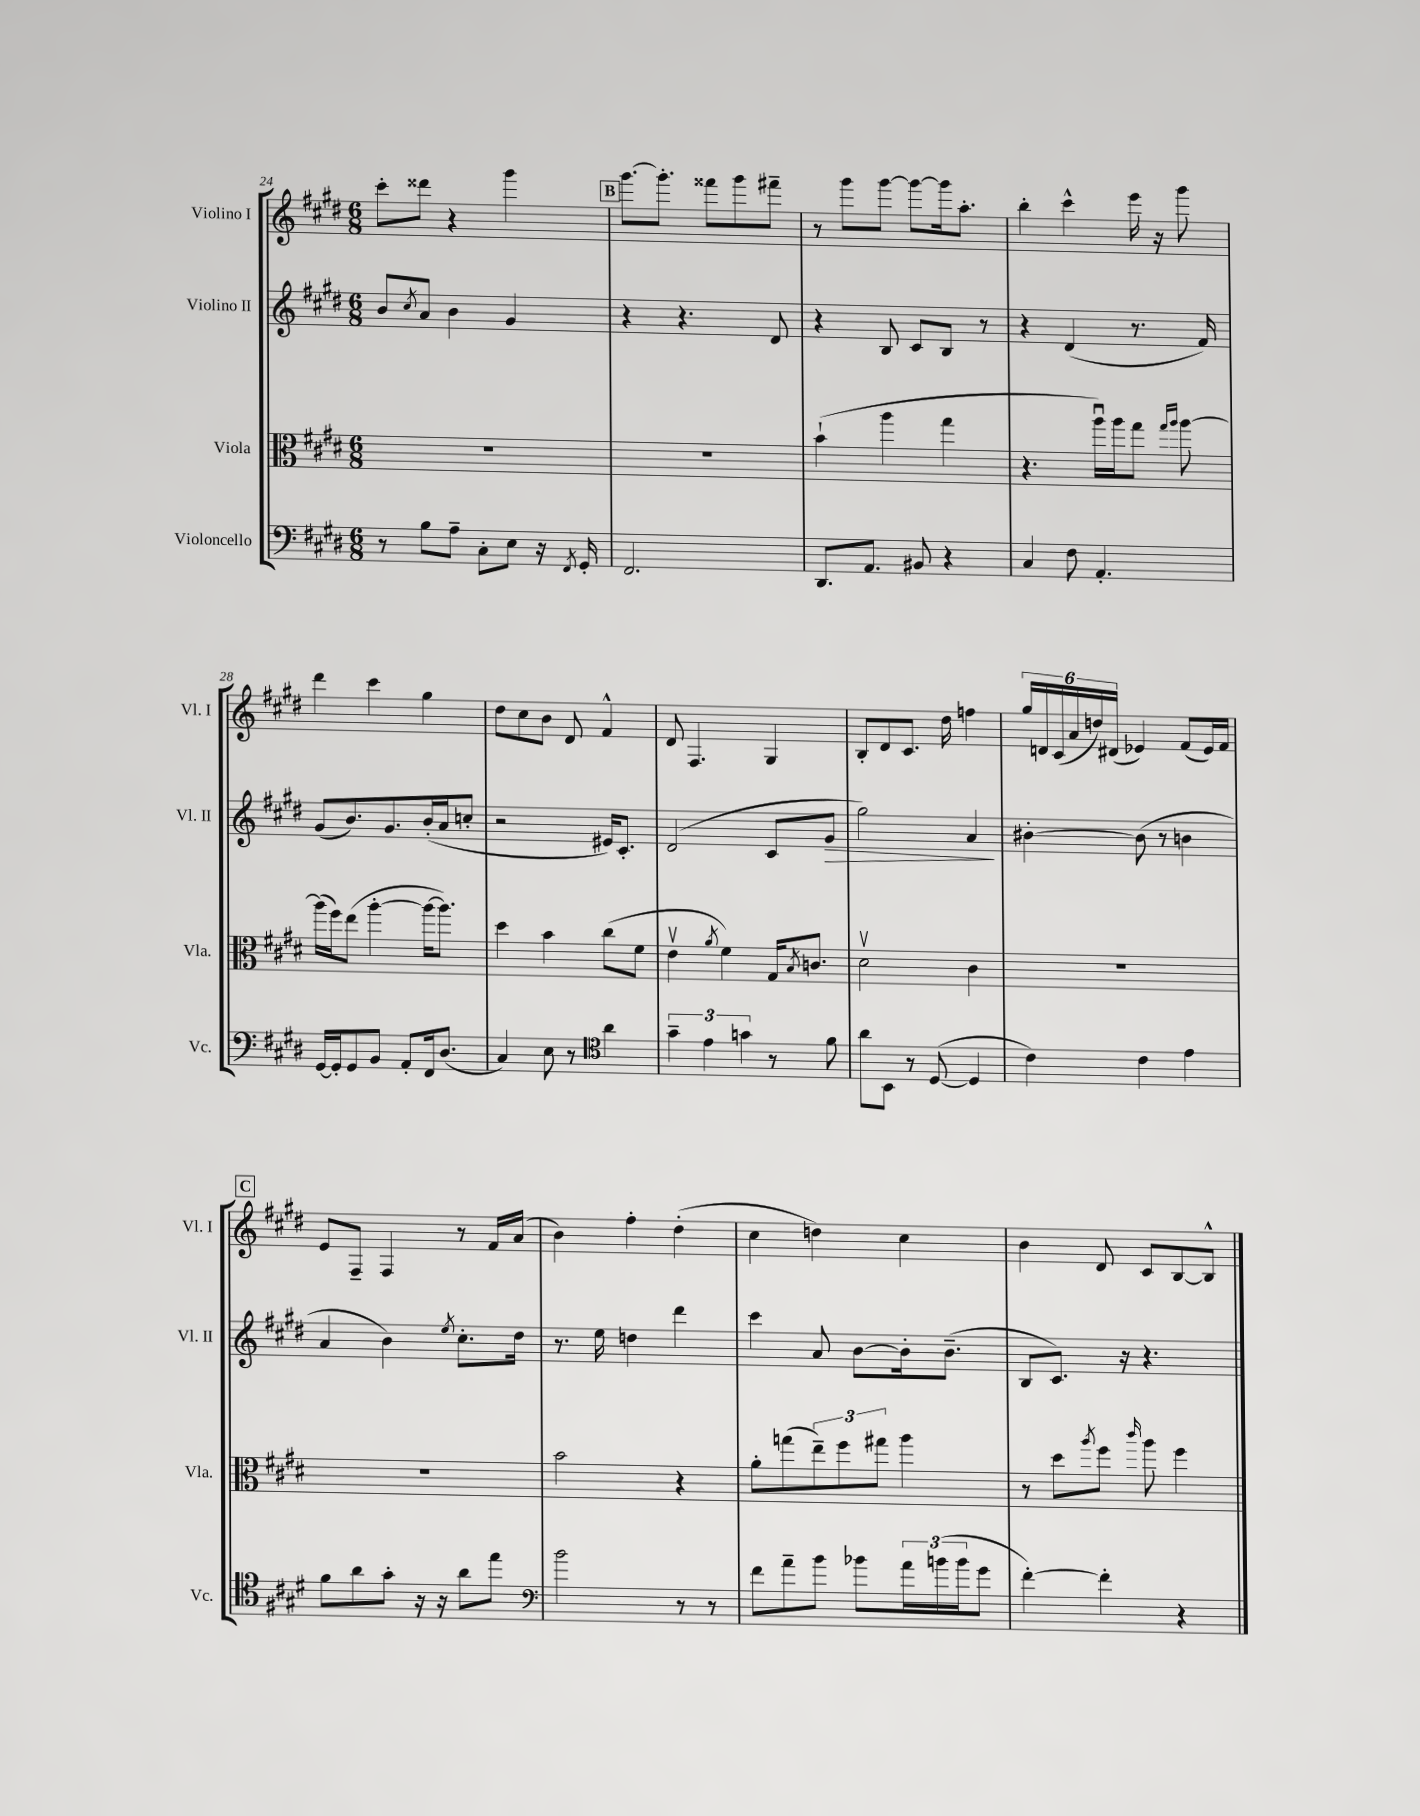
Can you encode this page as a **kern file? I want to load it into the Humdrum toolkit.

**kern	**kern	**kern	**dynam	**kern
*part4	*part3	*part2	*part2	*part1
*staff4	*staff3	*staff2	*staff2	*staff1
*I"Violoncello	*I"Viola	*I"Violino II	*	*I"Violino I
*I'Vc.	*I'Vla.	*I'Vl. II	*	*I'Vl. I
*clefF4	*clefC3	*clefG2	*	*clefG2
*k[f#c#g#d#]	*k[f#c#g#d#]	*k[f#c#g#d#]	*	*k[f#c#g#d#]
*M6/8	*M6/8	*M6/8	*	*M6/8
=24	=24	=24	=24	=24
8r	2.r	8b/L	.	8ccc#'\L
.	.	8qcc#/	.	.
8B\L	.	8a/J	.	8ddd##X\J
8A~\J	.	4b\	.	4r
8C#'\L	.	.	.	.
8E\J	.	4g#/	.	4ggg#\
16r	.	.	.	.
8qFF#/	.	.	.	.
16GG#'/	.	.	.	.
!!LO:REH:place=s1:t=B
=25	=25	=25	=25	=25
2.FF#/	2.r	4r	.	[8.ggg#\L
.	.	.	.	8.ggg#'\J]
.	.	4.r	.	.
.	.	.	.	8fff##X\L
.	.	.	.	8ggg#\
.	.	8d#/	.	8fff#X~\J
=26	=26	=26	=26	=26
8.DD#/L	(4b`\	4r	.	8r
.	.	.	.	8ggg#\L
8.AA/J	.	.	.	.
.	4aa\	8B/	.	[8ggg#\J
8BB#X/	.	8c#/L	.	8ggg#\L_
4r	4gg#\	8B/J	.	16ggg#\k]
.	.	.	.	8.aa'\J
.	.	8r	.	.
=27	=27	=27	=27	=27
4C#/	4.r	4r	.	4bb'\
8F#\	.	(4d#/	.	4ccc#^^\
4.AA'/	16aau\LL)	.	.	.
.	16aa\J	.	.	.
.	8gg#\J	8.r	.	16eee\
.	.	.	.	16r
.	16qqgg#/LL	.	.	.
.	16qqaa/JJ	.	.	.
.	[8aa\	.	.	8ggg#\
.	.	16f#/)	.	.
!!LO:LB:g=z
=28	=28	=28	=28	=28
[16GG#/LL	(16aa\LL]	(8g#/L	.	4ddd#\
16GG#'/J]	16ff#\J)	.	.	.
8GG#/	(8ee\J	8.b/)	.	.
8BB/J	[4aa'\	.	.	4ccc#\
.	.	8.g#/	.	.
8AA'/L	.	.	.	.
16FF#/k	16aa\KL_	(16b'/L	.	4gg#\
(8.D#/J	8.aa\J])	16a/J	.	.
.	.	8ccn'/J	.	.
=29	=29	=29	=29	=29
4C#/)	4dd#\	2r	.	8dd#\L
.	.	.	.	8cc#\
8E\	4b\	.	.	8b\J
8r	.	.	.	8d#/
*clefC4	*	*	*	*
4a\	(8cc#\L	16e#X/KL)	.	4f#^^/
.	.	8.c#'/J	.	.
.	8f#\J	.	.	.
=30	=30	=30	=30	=30
6g#~\	4ev\	(2d#/	.	8d#/
.	.	.	.	4.F#/
6e\	.	.	.	.
.	8qa/	.	.	.
.	4f#\)	.	.	.
6gn\	.	.	.	.
8r	16G#/KL	8c#/L	.	4G#/
.	8qB/	.	.	.
.	8.cn/J	.	.	.
!	!	!	!LO:HP:b	!
8f#\	.	8g#/J	>	.
=31	=31	=31	=31	=31
8a\L	2d#v\	2gg#\)	.	8B'/L
8BB\J	.	.	.	8d#/
8r	.	.	.	8.c#/J
([8D#/	.	.	.	.
.	.	.	.	16dd#\
4D#/]	4c#\	4a/	.	4ffn\
.	.	.	]	.
=32	=32	=32	=32	=32
4c#\)	2.r	[4b#X'\	.	24gg#/LL
.	.	.	.	24dn/
.	.	.	.	(24c#/
.	.	.	.	24a/
.	.	.	.	24ddn/)
.	.	.	.	(24d#X/JJ
4c#\	.	(8b#\]	.	4e-X/)
.	.	8r	.	.
4e\	.	4bn\	.	(8f#/L
.	.	.	.	16e-/L)
.	.	.	.	16f#/JJ
!!LO:LB:g=z
!!LO:REH:place=s1:t=C
=33	=33	=33	=33	=33
8f#\L	2.r	4a/	.	8e/L
8a\	.	.	.	8F#~/J
8g#'\J	.	4b\)	.	4F#/
16r	.	.	.	.
16r	.	.	.	.
.	.	8qee/	.	.
8a\L	.	8.cc#'\L	.	8r
8ee\J	.	.	.	16f#/LL
.	.	16dd#\Jk	.	(16a/JJ
=34	=34	=34	=34	=34
*clefF4	*	*	*	*
2b\	2b\	8.r	.	4b\)
.	.	16ee\	.	.
.	.	4ddn\	.	4ff#'\
8r	4r	4ddd#\	.	(4dd#'\
8r	.	.	.	.
=35	=35	=35	=35	=35
8f#\L	8a'\L	4ccc#\	.	4cc#\
8a~\	(8ggn\	.	.	.
8b\J	12ee~\)	8a/	.	4ddn\)
.	12ff#\	.	.	.
8b-X\L	.	[8b\L	.	.
.	12gg#X\J	.	.	.
24a\L	4aa\	16b'\k]	.	4cc#\
(24bn\	.	.	.	.
.	.	(8.b~\J	.	.
24b\J	.	.	.	.
8g#\J	.	.	.	.
=36	=36	=36	=36	=36
[4f#'\)	8r	8B/L	.	4b\
.	8dd#\L	8.c#/J)	.	.
.	8qaa/	.	.	.
4f#'\]	8ff#\J	.	.	8d#/
.	.	16r	.	.
.	16qqccc#/	.	.	.
.	8aa\	4.r	.	8c#/L
4r	4ff#\	.	.	[8B/
.	.	.	.	8B^^/J]
==	==	==	==	==
*-	*-	*-	*-	*-
